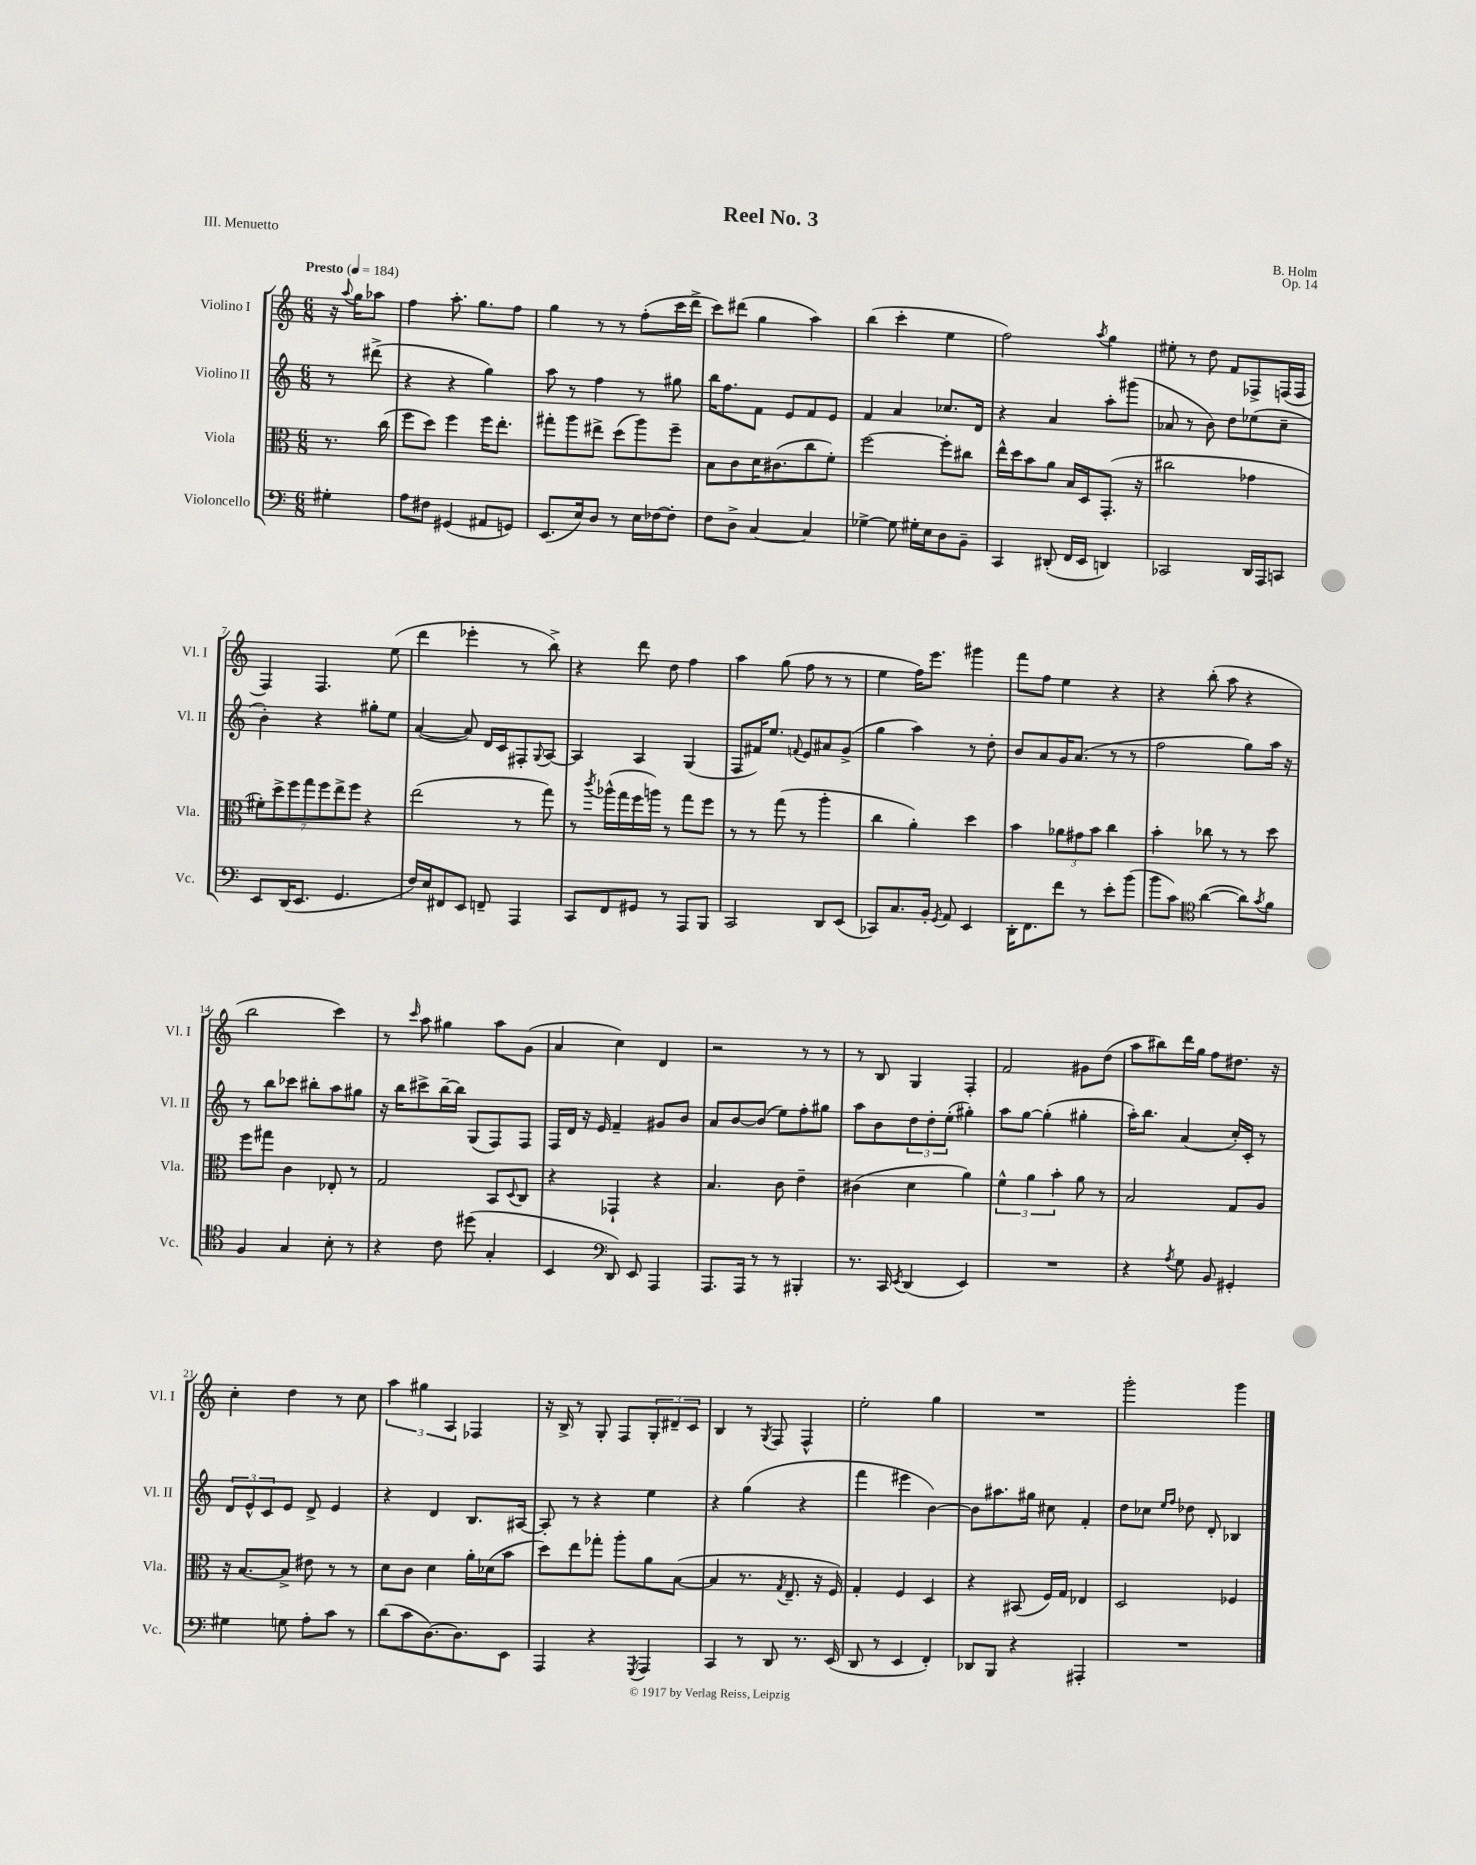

**kern	**kern	**kern	**kern
*staff4	*staff3	*staff2	*staff1
*clefF4	*clefC3	*clefG2	*clefG2
*k[]	*k[]	*k[]	*k[]
*M6/8	*M6/8	*M6/8	*M6/8
*MM184	*MM184	*MM184	*MM184
4G#'	8.r	8r	16r
.	.	.	8qqaa
.	.	.	16gg
.	.	(8ddd#^	8aa-
.	(16cc	.	.
=	=	=	=
8A	8ff	4r	4ff
8F#	8dd)	.	.
(4GG#	4ff	4r	8.aa'
.	.	.	8.gg
8AA#	16ff	4gg)	.
.	8.ee'	.	.
8GG)	.	.	8ff
=	=	=	=
(8.EE	8gg#'	8aa	4gg
.	8aa	8r	.
16E)	.	.	.
8D	8ee#^	4ff	8r
8r	(8dd	.	8r
16E	8aa)	8r	(8ff'
[16F-	.	.	.
8F-']	8ff~	8gg#	16ccc
.	.	.	16ddd^
=	=	=	=
8F	8B	16bb	8ccc)
.	.	8.ff	.
8D^	8c	.	(8ddd#
[4C	16d	8f	4gg
.	(8.c#	.	.
.	.	8e	.
4C]	8cc	8f	4aa)
.	8f')	8e	.
=	=	=	=
[4G-^	[2ff	4f	(4bb
8G-]	.	4a	4ccc'
16G#'	.	.	.
16E	.	.	.
8D	8ff']	8.cc-	4ee
8BB~	8cc#	.	.
.	.	16d	.
=	=	=	=
4CC	16ee^^	4r	2ff)
.	16dd	.	.
.	8b	.	.
(8DD#'	8a	4a	.
16FF	16B	.	.
16EE	16D	.	.
.	.	.	8qaa
4DD)	(8.GG'	8aa'	4gg
.	.	(8ggg#	.
.	16r	.	.
=	=	=	=
2CC-	2cc#	8a-	8ee#'
.	.	8r	8r
.	.	8b)	8dd
.	.	8dd	8f
16DD	4g-	(8ee-	8F-^
16AAA	.	.	.
8CC	.	8cc~	(16F
.	.	.	16F
=	=	=	=
8EE	14f#')	4b')	4F)
.	14dd^	.	.
(16DD	.	.	.
.	14ff	.	.
8.EE	.	.	.
.	14gg	.	.
.	.	4r	4.F
.	14ff	.	.
.	14ee^	.	.
4.GG	.	.	.
.	14ff	.	.
.	4r	8gg#'	.
.	.	8ee	(8ee
=	=	=	=
16F)	(2ee	([4a	4ddd
16E	.	.	.
8FF#	.	.	.
8EE	.	8a])	4eee-'
8FF~	.	16d	.
.	.	16c	.
4AAA	8r	8F#'	8r
.	.	8qqG	.
.	8gg)	[8A	8bb^)
=	=	=	=
8CC	8r	4A]	4r
.	8qccc	.	.
8FF	(16aa-^^	.	.
.	16gg	.	.
8GG#	16ff	4A	8ddd
.	16aa)	.	.
8r	8r	.	8dd
8AAA	8gg	(4G	4ff
8BBB	8ff	.	.
=	=	=	=
2CC	8r	8F	4aa
.	8r	16f#)	.
.	.	8.ee	.
.	(8gg	.	(8gg
.	.	8qqf	.
.	8r	8e	8ff
8DD	4aa'	8a#	8r
(8EE	.	(8g^	8r
=	=	=	=
8CC-)	4cc	4gg	4ee
8.C	.	.	.
.	4a')	4aa)	16ff)
16BB'	.	.	8.eee
8qGG	.	.	.
8AA	.	.	.
4EE	4dd	8r	4ggg#
.	.	8dd'	.
=	=	=	=
16DD'	4b	8b	8fff
8.FF	.	.	.
.	.	8a	8ff
8f	12a-	16g	4ee
.	.	(8.a	.
.	12g#	.	.
8r	.	.	.
.	12b	.	.
8e'	4cc	8r	4r
(8b	.	8r	.
=	=	=	=
8b	4b'	2ff	4r
8c)	.	.	.
*clefC4	*	*	*
([4a	8cc-	.	(8bb'
.	8r	.	8aa
8a])	8r	8gg)	4r
8qg	.	.	.
8f	8dd	16aa	.
.	.	16r	.
=	=	=	=
4F	8ff	8r	2bb
.	8gg#	8bb	.
4G	4c	8ccc-	.
.	.	8bb#'	.
8B'	8E-'	8aa	4ccc)
8r	8r	8gg#	.
=	=	=	=
4r	2G	16r	8r
.	.	16bb	.
.	.	.	16qqccc
.	.	8ccc#^	8aa
8c	.	[16bb~	4gg#
.	.	16bb]	.
(8dd#	.	(8G	.
4G'	8BB	8F)	8aa
.	8qqD	.	.
.	8C	8F	(8g
=	=	=	=
4BB	4r	16F	4a
.	.	16d	.
.	.	16r	.
.	.	16e	.
*clefF4	*	*	*
8DD)	4GG-`	4f~	4cc)
8EE	.	.	.
4AAA	4r	8g#	4d
.	.	8b	.
=	=	=	=
8.AAA	4.B	8a	2r
.	.	[8b	.
16AAA	.	.	.
8r	.	(8b]	.
8r	8c	8ee)	.
4BBB#'	4e~	8ff'	8r
.	.	8gg#	8r
=	=	=	=
8.r	(4c#	8aa	8r
.	.	8b	8B
16CC	.	.	.
8qEE	.	.	.
(4DD	4d	12dd	4G
.	.	12dd'	.
.	.	(12ee'	.
4EE)	4a)	4gg#')	4F'
=	=	=	=
2.r	6f^^	8aa	2f
.	.	[8gg	.
.	6a	.	.
.	.	(4gg']	.
.	6b'	.	.
.	8a	4gg#'	8g#
.	8r	.	(8dd
=	=	=	=
4r	2B	16aa')	8aa
.	.	8.bb	.
.	.	.	8bb#)
8qA	.	.	.
8G	.	(4a	16ddd
.	.	.	16gg
8BB	.	.	8ff
4GG#'	8G	16cc')	8.dd#
.	.	16c'	.
.	8A	8r	.
.	.	.	16r
=	=	=	=
4G#	16r	12d	4cc'
.	[8.B	.	.
.	.	12e^^	.
.	.	12c	.
8G	8B^]	8e	4dd
8A'	8e#	8d^	.
8c	8r	4e	8r
8r	8r	.	8cc
=	=	=	=
(8d	8d	4r	6aa
8c	8c	.	.
.	.	.	6gg#
[8.D)	4d	4d	.
.	.	.	6A
8.D]	.	.	.
.	16a'	8.B	4F-
.	(16d-	.	.
8EE	8b	.	.
.	.	[16A#	.
=	=	=	=
4AAA	8dd)	8A#']	16r
.	.	.	16B^
.	8ee	8r	8r
4r	8gg-'	4r	8G'
.	8aa'	.	8F
8qGGG	.	.	.
4AAA	8a	4ee	12G'
.	.	.	12d#~
.	([8B	.	.
.	.	.	12c
=	=	=	=
4CC	4B]	4r	4B
8r	8.r	(4gg	8r
.	.	.	8qG
8DD	.	.	8F
.	8qG	.	.
.	8.E~	.	.
8.r	.	4r	4F^^
.	16r	.	.
(16EE	16F)	.	.
=	=	=	=
8DD	4G'	4fff	2ee'
8r	.	.	.
4EE	4F	4eee#	.
4FF')	4D	[4b)	4gg
=	=	=	=
8DD-	4r	8b]	2.r
8BBB	.	8.aa#	.
4r	(8BB#	.	.
.	.	16gg#	.
.	16F)	8cc#	.
.	16G	.	.
4AAA#'	4E-	4f'	.
=	=	=	=
2.r	2D	8dd	2ggg'
.	.	8cc-	.
.	.	16qqee	.
.	.	16qqff	.
.	.	8dd-	.
.	.	8d'	.
.	4F-	4B-	4ggg
==	==	==	==
*-	*-	*-	*-
